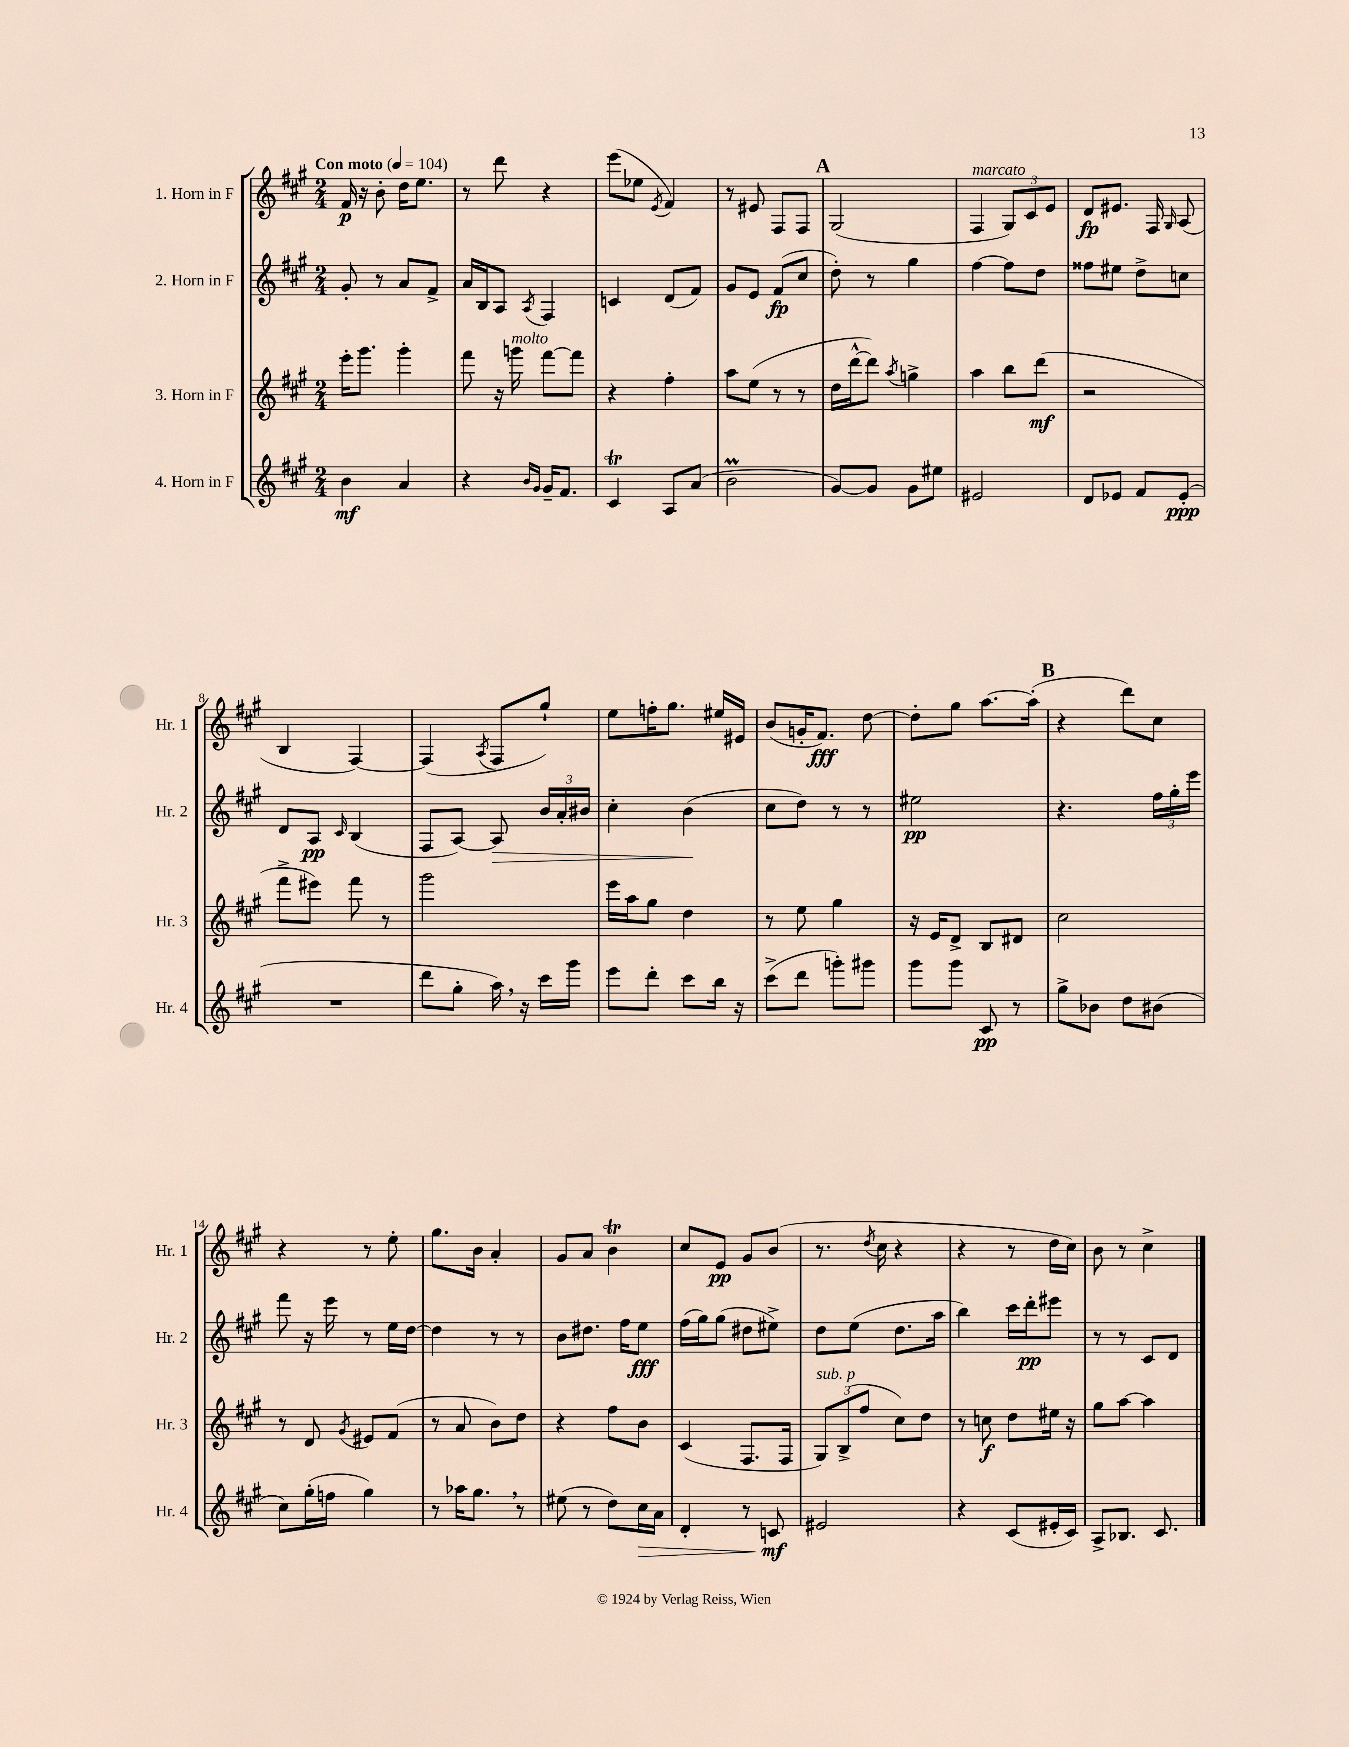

**kern	**kern	**kern	**kern
*staff4	*staff3	*staff2	*staff1
*clefG2	*clefG2	*clefG2	*clefG2
*k[f#c#g#]	*k[f#c#g#]	*k[f#c#g#]	*k[f#c#g#]
*M2/4	*M2/4	*M2/4	*M2/4
*MM104	*MM104	*MM104	*MM104
4b\	16eee'\LK	8g#'/	16f#/
.	8.ggg#\J	.	16r
.	.	8r	8b'\
4a/	4ggg#'\	8a/L	16dd\LK
.	.	.	8.ee\J
.	.	8f#^/J	.
=	=	=	=
4r	8fff#\	16a/LL	8r
.	.	16B/J	.
.	16r	8A/J	8ddd\
.	16ggg\	.	.
16qqb/LL	.	.	.
16qqg#/JJ	.	8qA/	.
16g#~/LK	[8fff#\L	4F#/	4r
8.f#/J	.	.	.
.	8fff#\]J	.	.
=	=	=	=
4c#/	4r	4c/	(8eee\L
.	.	.	8ee-\J
.	.	.	8qe/
8A/L	4ff#'\	(8d/L	4f#/)
(8a/J	.	8f#/J)	.
=	=	=	=
2b\	8aa\L	8g#/L	8r
.	(8ee\J	8e/J	8e#/
.	8r	(8f#/L	8F#/L
.	8r	8cc#/J	8F#/J
=	=	=	=
[8g#/L)	16dd\LL	8dd'\)	(2G#/
.	[16ddd^^\J	.	.
8g#/]J	8ddd\]J)	8r	.
.	8qaa/	.	.
8g#\L	4gg^\	4gg#\	.
8ee#\J	.	.	.
=	=	=	=
2e#/	4aa\	[4ff#\	4F#/
.	8bb\L	8ff#\]L	12G#/L)
.	.	.	12c#/
.	(8ddd\J	8dd\J	.
.	.	.	12e/J
=	=	=	=
8d/L	2r	8ff##\L	8d/L
8e-/J	.	8ee#\J	8.e#/J
8f#/L	.	8dd^\L	.
.	.	.	16F#/
.	.	.	16qqG#/
(8e-'/J	.	8cc\J	(8A/
=	=	=	=
2r	8fff#^\L	8d/L	4B/
.	8eee#\J)	8A/J	.
.	.	16qqc#/	.
.	8fff#\	(4B/	[4F#/)
.	8r	.	.
=	=	=	=
8ddd\L	2ggg#\	8F#/L	(4F#/]
8gg#'\J	.	[8A/J)	.
.	.	.	8qA/
16aa\)	.	8A/]	8F#/L
16r	.	.	.
16ccc#\LL	.	24b/LL	8gg#`/J)
.	.	24a'/	.
16ggg#\JJ	.	.	.
.	.	24b#/JJ	.
=	=	=	=
8eee\L	16eee\LL	4cc#'\	8ee\L
.	16aa\J	.	.
8ddd'\J	8gg#\J	.	16ff'\K
.	.	.	8.gg#\J
8ccc#\L	4dd\	(4b\	.
16bb\Jk	.	.	16ee#/LL
16r	.	.	16e#/JJ
=	=	=	=
(8ccc#^\L	8r	8cc#\L	(8b/L
8ddd\J	8ee\	8dd\J)	16g'/K
.	.	.	8.f#/J)
8ggg'\L)	4gg#\	8r	.
8ggg#\J	.	8r	[8dd\
=	=	=	=
8ggg#\L	16r	2ee#\	8dd'\]L
.	16e/LK	.	.
8ggg#\J	8d^/J	.	8gg#\J
8c#/	8B/L	.	[8.aa\L
8r	8d#/J	.	.
.	.	.	(16aa'\]Jk
=	=	=	=
8gg#^\L	2cc#\	4.r	4r
8b-\J	.	.	.
8dd\L	.	.	8ddd\L)
(8b#\J	.	24ff#\LL	8cc#\J
.	.	24gg#'\	.
.	.	24eee\JJ	.
=	=	=	=
8cc#\L)	8r	8fff#\	4r
(16gg#'\L	8d/	16r	.
16ff\JJ	.	16eee\	.
.	8qg#/	.	.
4gg#\)	8e#/L	8r	8r
.	(8f#/J	16ee\LL	8ee'\
.	.	[16dd\JJ	.
=	=	=	=
8r	8r	4dd\]	8.gg#\L
16aa-\LK	8a/	.	.
8.gg#\J	.	.	16b\Jk
.	8b\L)	8r	4a'/
8r	8dd\J	8r	.
=	=	=	=
(8ee#\	4r	8b\L	8g#/L
8r	.	8.dd#\J	8a/J
8dd\L)	8ff#\L	.	4b\
.	.	16ff#\LK	.
16cc#\L	8b\J	8ee\J	.
16a\JJ	.	.	.
=	=	=	=
4d'/	(4c#/	(16ff#\LL	8cc#/L
.	.	16gg#\J)	.
.	.	(8gg#\J	8e/J
8r	8.F#/L	8dd#\L	8g#/L
8c/	.	8ee#^\J)	(8b/J
.	16F#/Jk	.	.
=	=	=	=
2e#/	12G#/L)	8dd\L	8.r
.	(12B^/	.	.
.	.	(8ee\J	.
.	12ff#/J	.	.
.	.	.	8qdd/
.	.	.	16cc#\
.	8cc#\L)	8.dd\L	4r
.	8dd\J	.	.
.	.	16aa\Jk	.
=	=	=	=
4r	8r	4bb\)	4r
.	8cc\	.	.
(8c#/L	8dd\L	16ccc#\LL	8r
.	.	16ddd'\J	.
16e#'/L	16ee#\Jk	8eee#\J	16dd\LL
16c#/JJ)	16r	.	16cc#\JJ)
=	=	=	=
8A^/L	8gg#\L	8r	8b\
8.B-/J	[8aa\J	8r	8r
.	4aa\]	8c#/L	4cc#^\
8.c#/	.	.	.
.	.	8d/J	.
==	==	==	==
*-	*-	*-	*-
